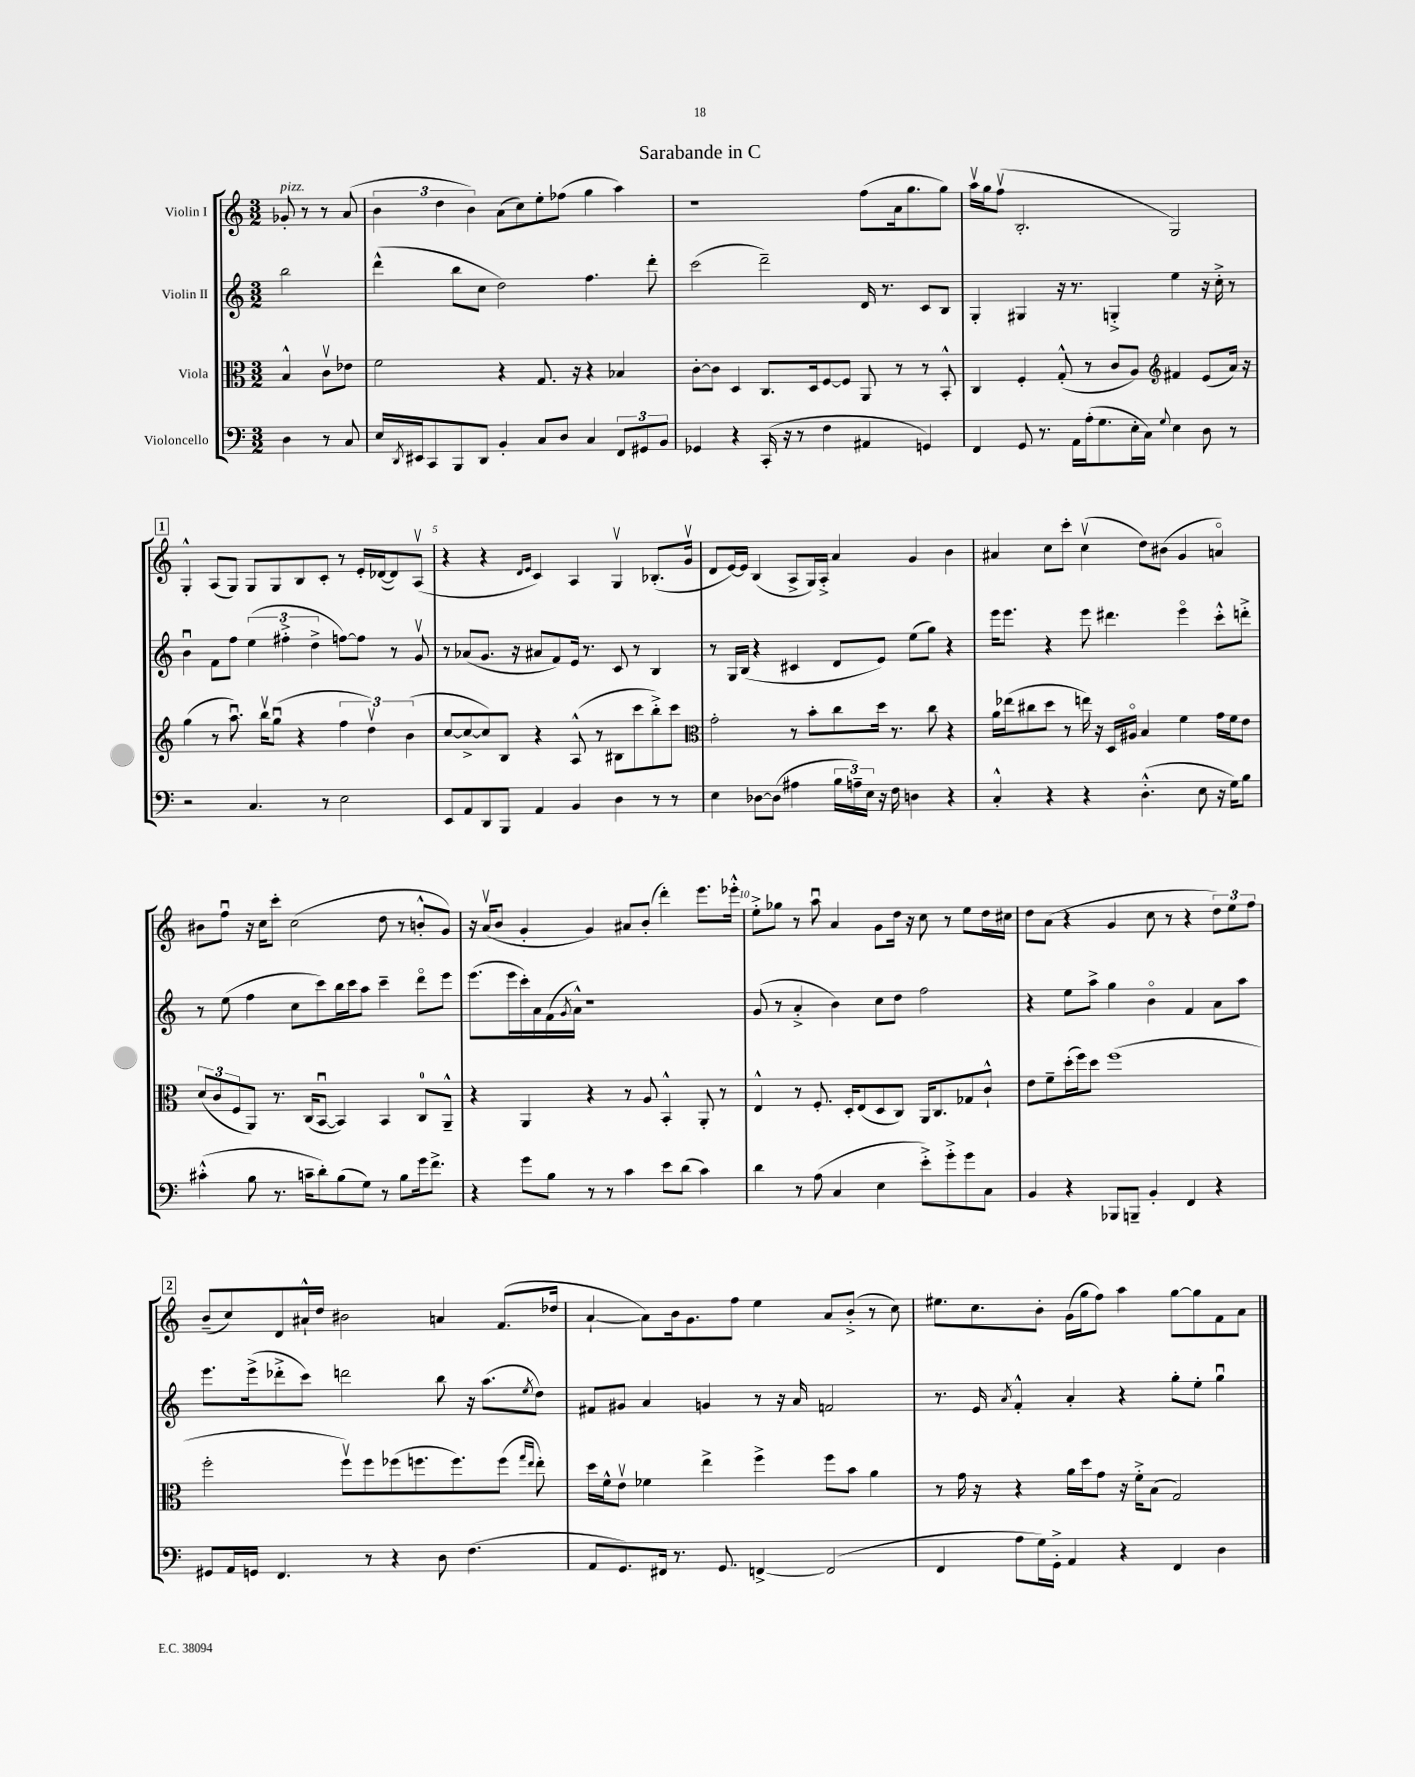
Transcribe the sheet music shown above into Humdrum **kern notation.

**kern	**kern	**kern	**kern
*staff4	*staff3	*staff2	*staff1
*clefF4	*clefC3	*clefG2	*clefG2
*k[]	*k[]	*k[]	*k[]
*M3/2	*M3/2	*M3/2	*M3/2
4D	4B^^	2bb	8g-'
.	.	.	8r
8r	8cv	.	8r
8C	8e-	.	(8a
=	=	=	=
16E	2f	(4ddd^^	6b
8qDD	.	.	.
16EE#	.	.	.
8CC	.	.	.
.	.	.	6dd
8BBB	.	8bb	.
.	.	.	6b)
8DD	.	8cc	.
4BB'	4r	2dd)	(8a
.	.	.	8cc)
8C	8.G	.	8ee'
8D	.	.	(8ff-
.	16r	.	.
4C	4r	4.ff	4gg
12FF	4B-	.	4aa)
12GG#	.	.	.
.	.	8ddd'	.
12BB	.	.	.
=	=	=	=
4GG-	[8c'	(2ccc	1r
.	8c]	.	.
4r	4D	.	.
(16CC'	8.C	2ddd~)	.
16r	.	.	.
8r	.	.	.
.	16D	.	.
4F	[8F	.	.
.	8F]	.	.
4AA#	8AA	16d	(8ff
.	.	8.r	.
.	8r	.	16a
.	.	.	8.gg
4GG)	8r	8c	.
.	8BB'^^	8B	8gg)
=	=	=	=
4FF	4C	4G'	16aav
.	.	.	16gg
.	.	.	(8ffv
8GG	4F'	4G#	2.B'
8.r	.	.	.
.	(8G'^^	16r	.
16AA	.	8.r	.
(16A'	8r	.	.
8.G	.	.	.
.	8c	4G'^	.
16E'	8A)	.	.
16C)	.	.	.
*	*clefG2	*	*
8qqG	.	.	.
4E	4f#	4ee	2G)
8D	(8e	16r	.
.	.	16cc'^	.
8r	16a)	8r	.
.	16r	.	.
=	=	=	=
2r	(4gg	4bu	4G'^^
.	8r	8f	(8A
.	8.aau)	8ff	8G)
4.C	.	(6ee	8G
.	16bbv	.	.
.	(8ggu	.	8G
.	.	6ff#'^	.
.	4r	.	8B
.	.	6dd^	.
8r	.	.	8c'
2E	6ff	[8ff)	8r
.	.	8ff]	16e'
.	6ddv)	.	.
.	.	.	([16d-
.	.	8r	8d-])
.	(6b	.	.
.	.	8gv	(8Av
=	=	=	=
8EE	[8cc	8r	4r
8AA	8cc^_	(8a-	.
8DD	8cc])	8.g	4r
8BBB	8B	.	.
.	.	16r	.
.	.	.	16qqd
.	.	.	16qqe
4AA	4r	8a#	4c)
.	.	8f)	.
4BB	(8A^^	16e	4A
.	.	8.r	.
.	8r	.	.
4D	8B#	8c	4Gv
.	8ccc	8r	.
8r	8bb'^)	4B	(8.B-'
8r	8ccc	.	.
.	.	.	16gv
=	=	=	=
*	*clefC3	*	*
4E	2g'	8r	8d
.	.	16G	[16e)
.	.	(16B	16e]
[8D-	.	4r	(4B
(8D-]	.	.	.
4A#	8r	4c#	8A^
.	8b'	.	16G)
.	.	.	16A'^
24B	8cc	8d	4a
24A~)	.	.	.
24E	.	.	.
16r	16dd	8e)	.
16F	8.r	.	.
4D	.	(8ee	4g
.	8cc	8gg)	.
4r	4r	4r	4b
=	=	=	=
4C'^^	16a	16eee	4a#
.	(16ee-	8.eee	.
.	8cc#	.	.
4r	8dd	4r	8cc
.	8r	.	8ccc'
4r	16ee)	8eee	(4ccv
.	16r	.	.
.	16D	4.ddd#	.
.	16A#o	.	.
(4.D'^^	4B	.	8dd)
.	.	.	(8b#
.	4f	4eeeo	4g
8E	.	.	.
16r	16g	8ccc'^^	4ao)
16G)	16f	.	.
8B	8e	8ddd'^	.
=	=	=	=
(4c#'^^	(12d	8r	8b#
.	12c	.	.
.	.	(8ee	8ffu
.	12F	.	.
8B	8AA)	4ff	16r
.	.	.	16cc
8.r	8.r	.	8ccc'
.	.	8cc	(2cc
16c~	(16C	.	.
8d')	[8BBu	8ccc)	.
(8B	4BB])	16bb	.
.	.	16ccc	.
8G)	.	8aa	.
8r	4BB	4ccc~	8dd
8B	.	.	8r
16g	8C	8dddo	8b'^^
8.f^	.	.	.
.	8AA~^^	8eee	8g)
=	=	=	=
4r	4r	(8.eee	16r
.	.	.	(16av
.	.	.	8b
.	.	16eee	.
8g	4AA	16ccc')	4g'
.	.	16a	.
8B	.	(16f	.
.	.	8qg	.
.	.	16a^^)	.
8r	4r	1r	4g)
8r	.	.	.
4c	8r	.	8a#
.	8A	.	(8b'
8e	4BB'^^	.	4ddd')
(8d	.	.	.
4c)	8AA'	.	8.eee
.	8r	.	.
.	.	.	16eee-'^^
=	=	=	=
4d	4E^^	(8g	8ee'^
.	.	8r	8gg-
8r	8r	4a'^	8r
(8A	8.F'	.	8aau
4C	.	4b)	4a
.	16D'	.	.
.	(8E	.	.
4E	8D	8cc	8g
.	8C)	8dd	16dd
.	.	.	16r
8e'^)	16AA	2ff	8cc
.	8.C	.	.
8g'^	.	.	8r
8g	8G-	.	8ee
8C	8c`^^	.	16dd
.	.	.	16cc#
=	=	=	=
4BB	8e	4r	8dd
.	8f~	.	(8a
4r	(16dd'	8ee	4r
.	16ff)	.	.
.	8dd	8aa^	.
8BBB-	(1ff	4gg	4g
8BBB~	.	.	.
4BB'	.	4bo	8cc
.	.	.	8r
4FF	.	4f	4r
4r	.	8a	12dd)
.	.	.	12ee
.	.	8aa	.
.	.	.	12ff
=	=	=	=
8GG#	2ff'	8.eee	(8b~
16AA	.	.	8cc)
16GG	.	(16eee^	.
4.FF	.	8ddd-'^	8d
.	.	8ccc)	16a#`^^
.	.	.	16dd
.	8ffv)	2ddd	2b#
8r	8ff	.	.
4r	(8ff-	.	.
.	8.ff	.	.
8D	.	8bb	4a
.	8.ff)	.	.
(4.F	.	16r	.
.	.	(8.aa	.
.	(8ff	.	(8.f
.	16qqgg	.	.
.	16qqee	8qee	.
.	8ee')	8dd)	.
.	.	.	16dd-
=	=	=	=
8AA	16dd	8f#	[4a`
.	16f^^	.	.
8.GG)	8ev	8g#	.
.	4f-	4a	8a])
16FF#	.	.	.
8.r	.	.	16b
.	.	.	8.g
.	4ee^	4g	.
8.GG	.	.	.
.	.	.	8ff
[4FF^	4ff^	8r	4ee
.	.	16r	.
.	.	16a	.
(2FF]	8ff	2f	8a
.	8b	.	(8b'^
.	4a	.	8r
.	.	.	8cc)
=	=	=	=
4FF	8r	8.r	8.ee#
.	16g	.	.
.	16r	16e	8.cc
.	.	8qa	.
8A	4r	4f'^^	.
16G)	.	.	8b'
16GG'^	.	.	.
4AA	16a	4a'	(16g
.	16dd	.	16gg
.	8g	.	8ff)
4r	16r	4r	4aa
.	16f'^	.	.
.	(8B	.	.
4FF	2G)	8gg'	[8gg
.	.	8ee'	8gg]
4D	.	4ggu	8f
.	.	.	8a
==	==	==	==
*-	*-	*-	*-
